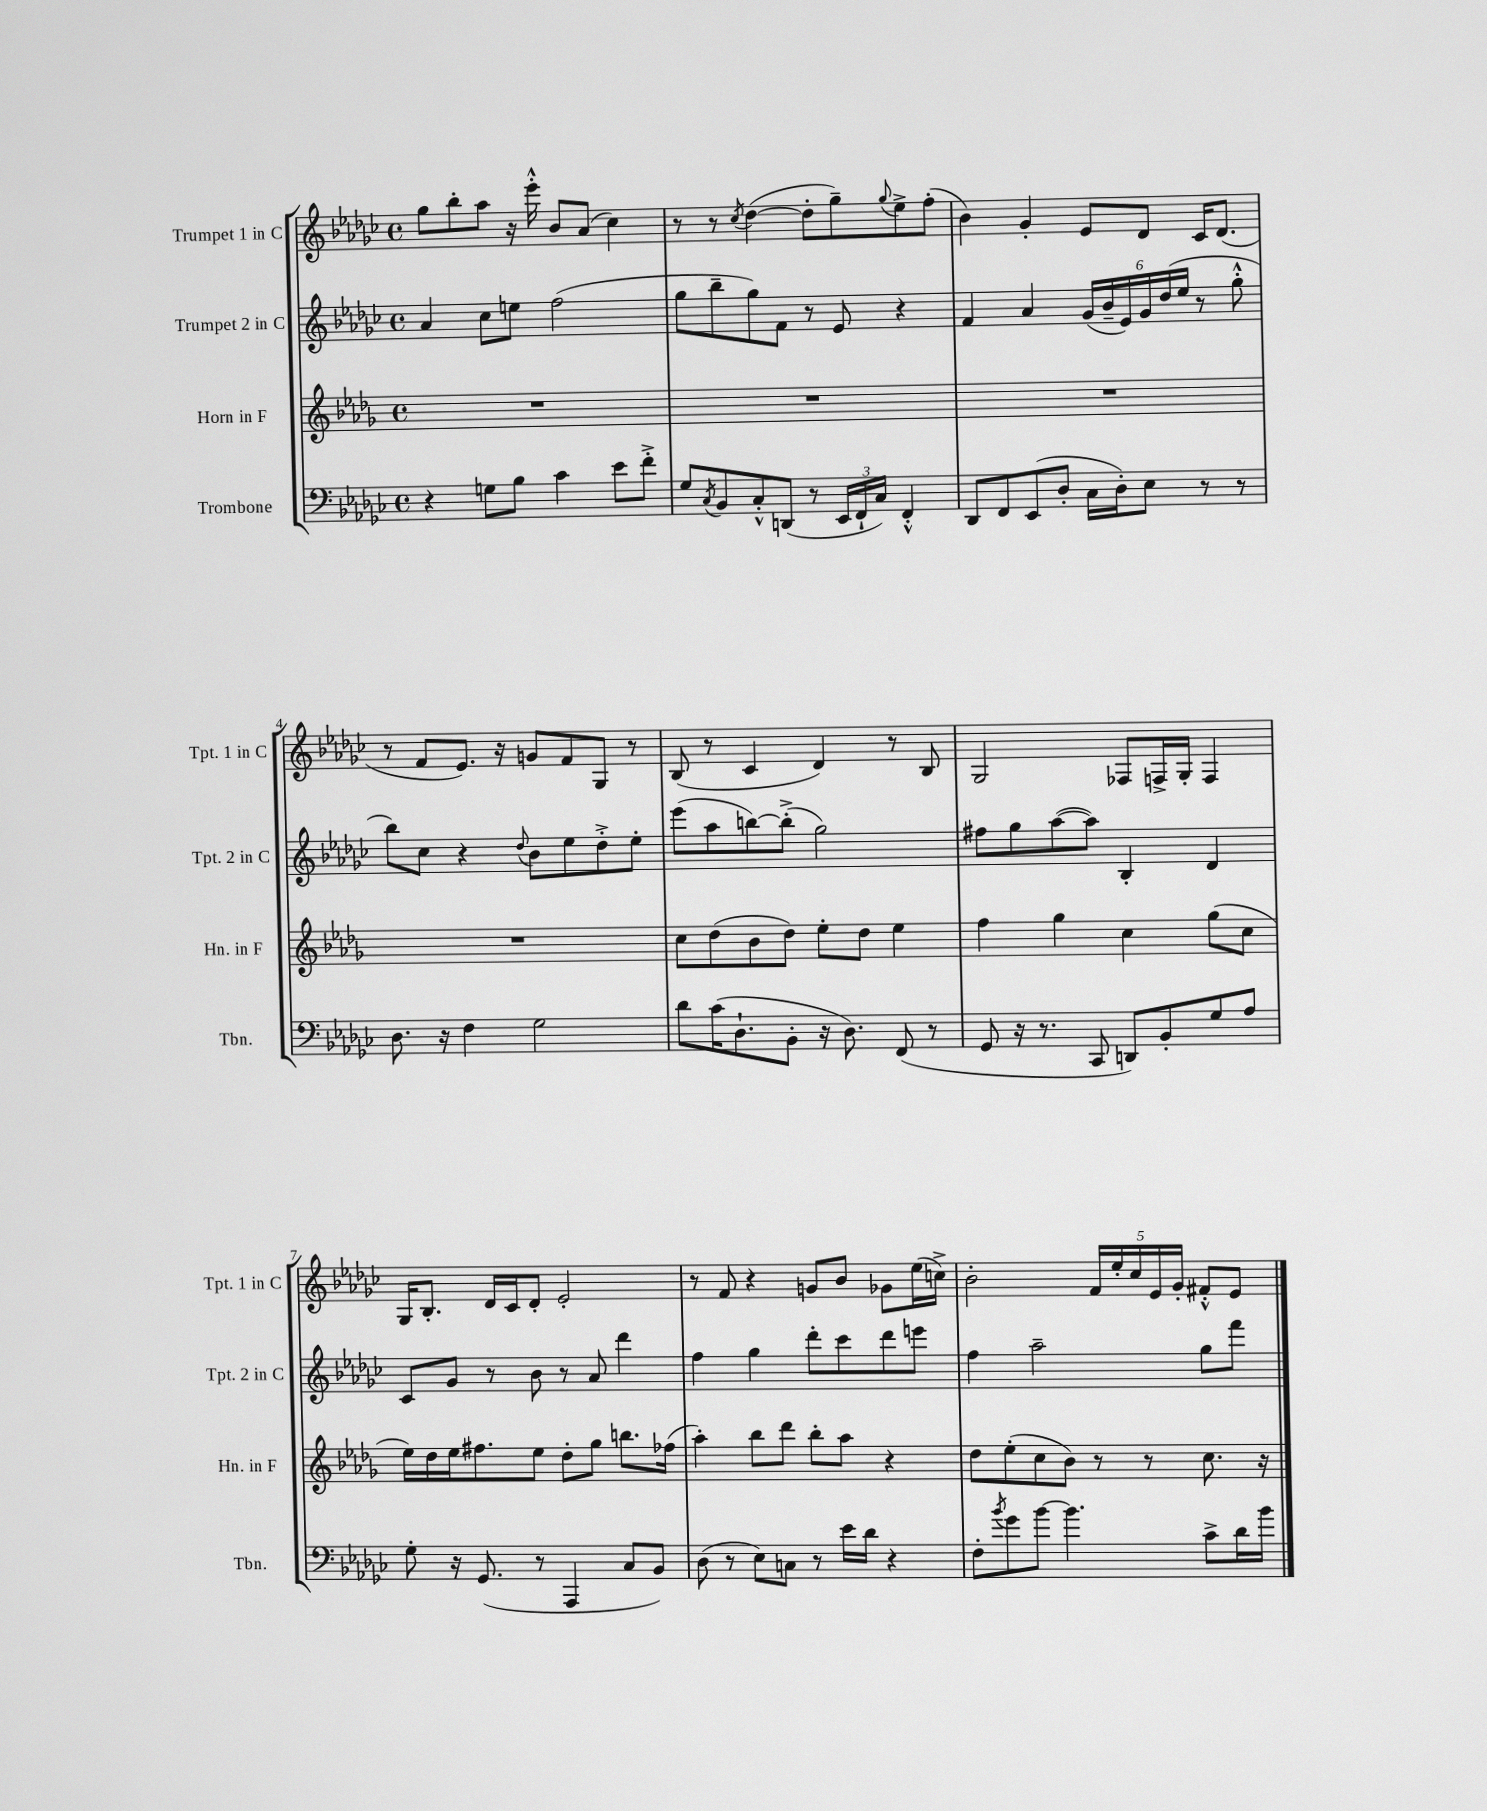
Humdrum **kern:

**kern	**kern	**kern	**kern
*staff4	*staff3	*staff2	*staff1
*clefF4	*clefG2	*clefG2	*clefG2
*k[b-e-a-d-g-c-]	*k[b-e-a-d-g-]	*k[b-e-a-d-g-c-]	*k[b-e-a-d-g-c-]
*M4/4	*M4/4	*M4/4	*M4/4
*met(c)	*met(c)	*met(c)	*met(c)
4r	1r	4a-	8gg-
.	.	.	8bb-'
8G	.	8cc-	8aa-
8B-	.	8ee	16r
.	.	.	16eee-'^^
4c-	.	(2ff	8b-
.	.	.	(8a-
8e-	.	.	4cc-)
8f'^	.	.	.
=	=	=	=
8G-	1r	8gg-	8r
8qC-	.	.	.
8BB-	.	8bb-~	8r
.	.	.	8qcc-
8C-'^^	.	8gg-)	([4dd-
(8DD	.	8f	.
8r	.	8r	8dd-']
24EE-	.	8e-	8gg-~)
24FF`	.	.	.
24C-)	.	.	.
.	.	.	8qqgg-
4FF'^^	.	4r	8ee-^
.	.	.	(8ff'
=	=	=	=
8DD-	1r	4f	4b-)
8FF	.	.	.
(8EE-	.	4a-	4g-'
8D-'	.	.	.
16C-	.	(24g-	8e-
.	.	24b-~	.
16D-')	.	.	.
.	.	24e-)	.
8E-	.	24g-	8d-
.	.	(24dd-	.
.	.	24ee-	.
8r	.	8r	16c-
.	.	.	(8.d-
8r	.	8gg-'^^	.
=	=	=	=
8.D-	1r	8bb-)	8r
.	.	8cc-	8f
16r	.	.	.
4F	.	4r	8.e-)
.	.	.	16r
.	.	8qqdd-	.
2G-	.	8b-	8g
.	.	8ee-	8f
.	.	8dd-'^	8G-
.	.	8ee-'	8r
=	=	=	=
8d-	8cc	(8eee-	(8B-
(16c-	(8dd-	8aa-	8r
8.D-`	.	.	.
.	8b-	[8bb)	4c-
8BB-'	8dd-)	(8bb'^]	.
16r	8ee-'	2gg-)	4d-)
8.D-)	.	.	.
.	8dd-	.	.
(8FF	4ee-	.	8r
8r	.	.	8B-
=	=	=	=
8GG-	4ff	8ff#	2G-
16r	.	8gg-	.
8.r	.	.	.
.	4gg-	([8aa-	.
8CC-	.	8aa-])	.
8DD)	4cc	4B-'	8F-
8BB-'	.	.	16F^
.	.	.	16G-'
8G-	(8gg-	4d-	4F
8A-	8cc	.	.
=	=	=	=
8G-'	16ee-)	8c-	16G-
.	16dd-	.	8.B-'
16r	16ee-	8g-	.
(8.GG-	8.ff#	.	.
.	.	8r	16d-
.	.	.	16c-
8r	8ee-	8b-	8d-'
4AAA-	8dd-'	8r	2e-'
.	8gg-	8a-	.
8C-	8.bb	4ddd-	.
8BB-)	.	.	.
.	(16ff-	.	.
=	=	=	=
(8D-	4aa-')	4ff	8r
8r	.	.	8f
8E-)	8bb-	4gg-	4r
8C	8ddd-	.	.
8r	8bb-'	8ddd-'	8g
16e-	8aa-	8ccc-	8b-
16d-	.	.	.
4r	4r	8ddd-	8g-
.	.	8eee	(16ee-
.	.	.	16cc^)
=	=	=	=
8F'	8dd-	4ff	2b-'
8qb-	.	.	.
8g-	(8ee-'	.	.
[8b-	8cc	2aa-~	.
4.b-]	8b-)	.	.
.	8r	.	20f
.	.	.	20ee-'
.	.	.	20cc-
.	8r	.	.
.	.	.	20e-
.	.	.	20g-'
8c-^	8.cc	8gg-	8f#'^^
16d-	.	8fff	8e-
16b-	16r	.	.
==	==	==	==
*-	*-	*-	*-
